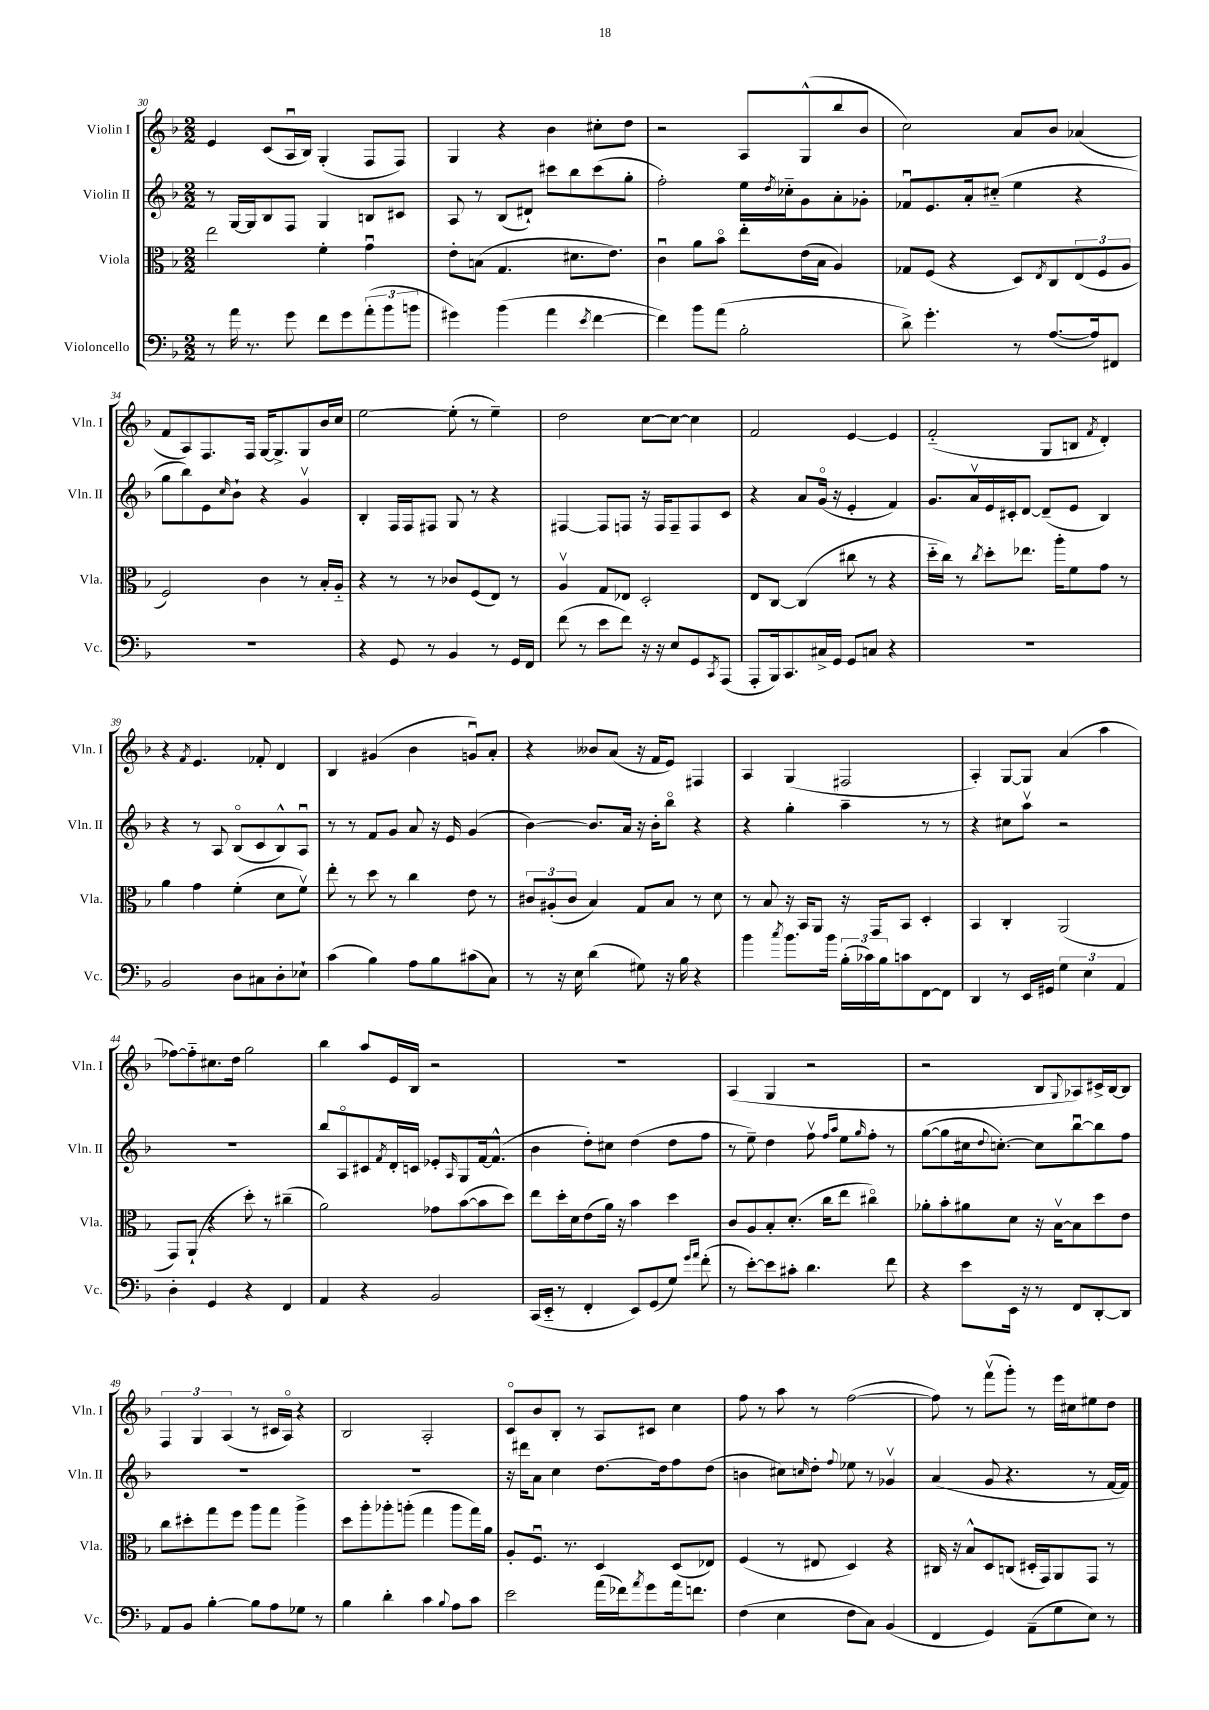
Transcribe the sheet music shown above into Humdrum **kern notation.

**kern	**kern	**kern	**kern
*part4	*part3	*part2	*part1
*staff4	*staff3	*staff2	*staff1
*I"Violoncello	*I"Viola	*I"Violin II	*I"Violin I
*I'Vc.	*I'Vla.	*I'Vln. II	*I'Vln. I
*clefF4	*clefC3	*clefG2	*clefG2
*k[b-]	*k[b-]	*k[b-]	*k[b-]
*M2/2	*M2/2	*M2/2	*M2/2
=30	=30	=30	=30
8r	2ee\	8r	4e/
16a\	.	[16G/LL	.
8.r	.	16G/J]	.
.	.	8B-/	(8c/L
8g\	.	8F/J	16Au/L
.	.	.	16B-/JJ)
8f\L	4f'\	4G/	(4G'/
8g\	.	.	.
(12a'\	4gu\	8Bn/L	8F/L
12b-\	.	.	.
.	.	8c#X/J	8F/J)
12bn\J	.	.	.
=31	=31	=31	=31
4g#X\)	8e'\L	8A/	4G/
.	(8Bn\J	8r	.
(4b-\	4.G/	(8B-/L	4r
.	.	8d#X`/J)	.
4a\	.	8ccc#X\L	4b-\
.	8.d#X\L	8bb-\	.
8qe/	.	.	.
[4f\	.	(8ccc#\	8cc#X'\L
.	8.e\J)	.	.
.	.	8gg'\J	8dd\J
=32	=32	=32	=32
4f\])	4cu\	2ff'\)	2r
8b-\L	8a\L	.	.
(8a\J	8b-\J	.	.
2B-'\	8ee'\L	16ee\LL	8A/L
.	.	8qdd/	.
.	.	16cc-X\J	.
.	(16e\L	8g\	(8G^^/
.	16B-\JJ	.	.
.	4A/)	8a'\	8bb-/
.	.	8g-X'\J	8b-/J
=33	=33	=33	=33
8d^\)	8G-X/L	8f-Xu/L	2cc\)
4.g'\	(8F/J	8.e/	.
.	4r	.	.
.	.	16a'/k	.
.	.	(8cc#X/J	.
8r	8D/L)	4ee\	8a/L
.	8qE/	.	.
([8.A/L	8C/	.	8b-/J
.	(12E/	4r	(4a-X/
16A/k])	.	.	.
.	12F/	.	.
8FF#X/J	.	.	.
.	12A/J	.	.
!!LO:LB:g=z
=34	=34	=34	=34
1r	2F/)	8gg\L	8f/L
.	.	8bb-\)	8A/)
.	.	8e\	8.F/
.	.	16qqcc/	.
.	.	8b-`\J	.
.	.	.	16F/Jk
.	4c\	4r	[16G/KL
.	.	.	8.G^/]
.	8r	4gv/	8G/
.	16B-'/LL	.	16b-/L
.	16A/JJ	.	16cc/JJ
=35	=35	=35	=35
4r	4r	4B-'/	[2ee\
8GG/	8r	16F/LL	.
.	.	16F/J	.
8r	8r	8F#X/J	.
4BB-/	8c-X/L	8G/	(8ee'\]
.	(8F/	8r	8r
8r	8E/J)	4r	4ee~\)
16GG/LL	8r	.	.
16FF/JJ	.	.	.
=36	=36	=36	=36
(8f\	4Av/	[4F#X/	2dd\
8r	.	.	.
8e\L	8G/L	8F#/L]	.
8f\J)	8E-X/J	8Fn/J	.
16r	2D'/	16r	[8cc\L
16r	.	16F/KL	.
8E/L	.	8F~/	8cc\J_
8GG/	.	8F/	4cc\]
8qCC/	.	.	.
(8AAA/J	.	8c/J	.
=37	=37	=37	=37
8AAA'/L	8E/L	4r	2f/
16BBB-/k)	[8C/J	.	.
8.CC/	.	.	.
.	(4C/]	8a/L	.
16C#X^/L	.	(16g/Jk	.
16GG/JJ	.	16r	.
8GG/L	8cc#X\	4e'/	[4e/
8Cn/J	8r	.	.
4r	4r	4f/)	4e/]
=38	=38	=38	=38
1r	16dd\LL	8.g/L	(2f/
.	16cc\JJ)	.	.
.	8r	.	.
.	.	16av/L	.
.	8qcc/	.	.
.	8dd'\L	16e/	.
.	.	16c#X'/J	.
.	8.ee-X\J	[8d/J	.
.	.	(8d~/L]	8G/L
.	16aa'\KL	.	.
.	8f\	8e/J	8Bn/J
.	.	.	8qf/
.	8g\J	4B-/)	4d'/)
.	8r	.	.
!!LO:LB:g=z
=39	=39	=39	=39
2BB-/	4a\	4r	4r
.	.	.	8qf/
.	4g\	8r	4.e/
.	.	8A/	.
8D\L	(4f'\	(8B-/L	.
8C#X\	.	8c/	8f-X'/
8D'\	8d\L	8B-^^/)	4d/
8E-X`\J	8fv\J)	8Au/J	.
=40	=40	=40	=40
(4c\	8ee'\	8r	4B-/
.	8r	8r	.
4B-\)	8dd\	8f/L	(4g#X/
.	8r	8g/J	.
8A\L	4cc\	8a/	4b-\
8B-\	.	16r	.
.	.	16e/	.
(8c#X\	8e\	(4g/	8gnu/L)
8C\J)	8r	.	8a'/J
=41	=41	=41	=41
8r	12c#X/L	[4b-\)	4r
.	(12A#X'/	.	.
16r	.	.	.
.	12c#/J	.	.
16E\	.	.	.
(4d\	4B-/)	8.b-/L]	8b--X/L
.	.	.	(8a/J
.	.	16a/Jk	.
8G#X\)	8G/L	16r	16r
.	.	16b-'\KL	16f/KL
16r	8B-/J	8bb-\J	8e/J)
16B-\	.	.	.
4r	8r	4r	4F#X/
.	8d\	.	.
=42	=42	=42	=42
4b-\	8r	4r	4A/
.	8B-/	.	.
8qcc/	.	.	.
8.b-\L	16r	4gg'\	(4G/
.	16BB-/KL	.	.
.	8AA/J	.	.
16b-\Jk	.	.	.
(24B-'\LL	16r	4aa~\	2F#X/
24c-X\)	.	.	.
.	16GG/KL	.	.
24B-\J	.	.	.
8cn\	8BB-/J	.	.
[8FF\	4D'/	8r	.
8FF\J]	.	8r	.
=43	=43	=43	=43
4DD/	4BB-/	4r	4A'/)
8r	4C'/	8cc#X\L	[8G/L
16EE/LL	.	8aav\J	8G/J]
16GG#X/JJ	.	.	.
6G\	(2AA/	2r	(4a/
6E\	.	.	.
.	.	.	4aa\
6AA/	.	.	.
!!LO:LB:g=z
=44	=44	=44	=44
4D'\	8GG/L)	1r	[8ff-X\L)
.	(8AA`/J	.	8ff-\]
4GG/	4r	.	8.cc#X\
.	.	.	16dd\Jk
4r	8dd'\)	.	2gg\
.	8r	.	.
4FF/	(4cc#X~\	.	.
=45	=45	=45	=45
4AA/	2a\)	8bb-/L	4bb-\
.	.	8A/	.
4r	.	8c#X/	8aa/L
.	.	8qf/	.
.	.	16d'/L	16e/L
.	.	16cn/JJ	16B-/JJ
2BB-/	8g-X\L	8e-X'/L	2r
.	.	16qqA/	.
.	([8b-\	8G/	.
.	8b-\]	[16f/k	.
.	.	(8.f^^/J]	.
.	8dd\J)	.	.
=46	=46	=46	=46
(16CC/LL	8ee\L	4b-\	1r
16EE/JJ	.	.	.
8r	16dd'\L	.	.
.	16d\J	.	.
4FF'/	(8e\	8dd'\L)	.
.	16a\Jk)	8cc#X\J	.
.	16r	.	.
8EE/L)	4b-\	(4dd\	.
(8GG/	.	.	.
8G/J)	4dd\	8dd\L	.
16qqg/LL	.	.	.
16qqa/JJ	.	.	.
(8f'\	.	8ff\J	.
=47	=47	=47	=47
8r	8c/L	8r	(4A/
[8e'\L)	8A/	8ee~\)	.
8e\]	8B-'/	4dd\	4G/
8c#X'\J	(8.d'/J	.	.
4.d\	.	8ffv\	2r
.	16cc\KL	.	.
.	.	16qqff/LL	.
.	.	16qqaa/JJ	.
.	8ee\J	8ee\L	.
.	.	16qqgg/	.
.	4cc#X\)	8ff'\J	.
8f\	.	8r	.
=48	=48	=48	=48
4r	8a-X'\L	([8gg\L	2r
.	8b-'\	8gg\]	.
8e\L	8a#X\	16cc#X\k	.
.	.	8qqdd/	.
.	.	[8.ccn'\J)	.
16EE\Jk	8d\J	.	.
16r	.	.	.
8r	16r	8cc\L]	8B-/L
.	[16B-v\KL	.	.
.	.	.	8qqG/
8FF/L	8B-\]	[8bb-u\	8A-X/)
[8DD'/	8dd\	8bb-\]	16c#X^/L
.	.	.	[16B-/J
8DD/J]	8e\J	8ff\J	8B-/J]
!!LO:LB:g=z
=49	=49	=49	=49
8AA/L	8cc\L	1r	6F/
8BB-/J	8dd#X'\	.	.
.	.	.	6G/
[4B-'\	8gg\	.	.
.	.	.	(6A/
.	8ff\J	.	.
8B-\L]	8aa\L	.	8r
8A\	8gg\J	.	16c#X/LL
.	.	.	16A/JJ)
8G-X\J	4aa^\	.	4r
8r	.	.	.
=50	=50	=50	=50
4B-\	8dd\L	1r	2B-/
.	8aa'\	.	.
4d'\	8aa-X'\	.	.
.	(8aan'\J	.	.
4c\	4gg\	.	2A'/
8qqB-/	.	.	.
8A\L	8aa\L	.	.
8c\J	16gg\L)	.	.
.	16a\JJ	.	.
=51	=51	=51	=51
2e\	8A'/L	16r	8c/L
.	.	16ddd#X\KL	.
.	8.Fu/J	8a\J	8b-/
.	.	4cc\	8B-'/J
.	8.r	.	.
.	.	.	8r
(16a\LL	4D/	[8.dd\L	8A/L
16f-X\J)	.	.	.
8qa/	.	.	.
8g\	.	.	8c#X/J
.	.	16dd\k]	.
16a\k	(8D/L	8ff\	4cc\
8.fn\J	.	.	.
.	8E-X/J)	(8dd\J	.
=52	=52	=52	=52
(4F\	(4F/	4bn\	8ff\
.	.	.	8r
4E\	8r	8cc#X\L)	8aa\
.	.	16qqccn/	.
.	8E#X/	8dd'\J	8r
.	.	8qqff/	.
8F\L	4D/)	8ee-X\	([2ff\
8C\J)	.	8r	.
(4BB-/	4r	4g-Xv/	.
=53	=53	=53	=53
4FF/	16C#X/	(4a/	8ff\])
.	16r	.	.
.	8B-^^/L	.	8r
4GG/)	8D/	8g/	(8fffv\L
.	(8Cn/J	4.r	8ggg'\J)
(8AA~\L	16D#X'/LL	.	8r
.	16GG/J)	.	.
8G\	8AA/	.	16eee\LL
.	.	.	16cc#X\J
8E\J)	8GG/J	8r	8ee#X\
8r	8r	[16f/LL	8dd\J
.	.	16f/JJ])	.
==	==	==	==
*-	*-	*-	*-
